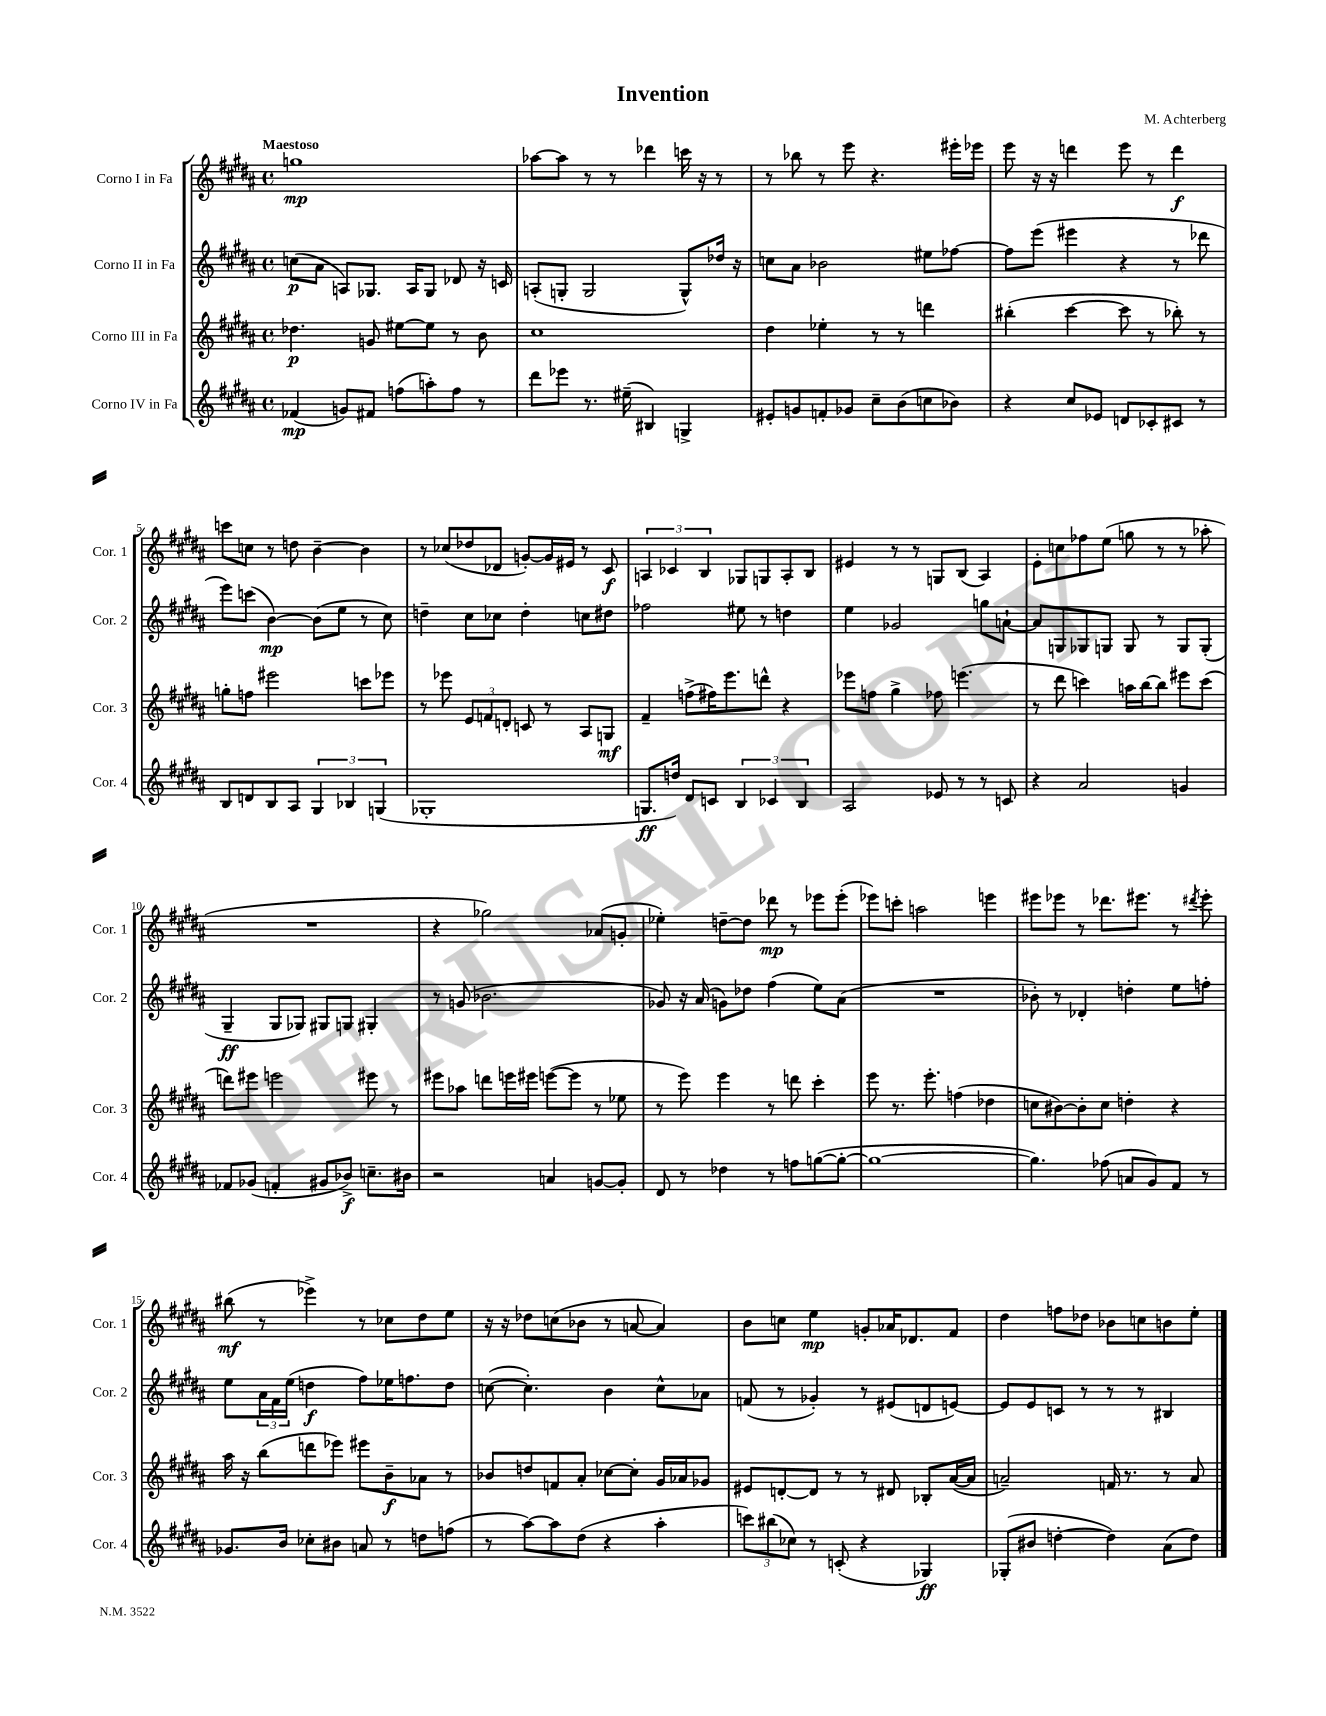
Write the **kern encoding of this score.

**kern	**kern	**kern	**kern
*staff4	*staff3	*staff2	*staff1
*clefG2	*clefG2	*clefG2	*clefG2
*k[f#c#g#d#a#]	*k[f#c#g#d#a#]	*k[f#c#g#d#a#]	*k[f#c#g#d#a#]
*M4/4	*M4/4	*M4/4	*M4/4
*met(c)	*met(c)	*met(c)	*met(c)
(4f-	4.dd-	(8cc	1gg
.	.	8a#	.
8g)	.	8A)	.
8f#	8g	8.G-	.
(8ff	[8ee#	.	.
.	.	16A	.
8aa')	8ee#]	8G-	.
8ff	8r	8d-	.
8r	8b	16r	.
.	.	16c	.
=	=	=	=
8ddd#	1cc#	(8A'	[8aa-
8eee-	.	8G'	8aa-]
8.r	.	2G	8r
.	.	.	8r
(16ee#~	.	.	.
4B#)	.	.	4ddd-
4G^	.	8G^^)	16ccc
.	.	.	16r
.	.	16dd-	8r
.	.	16r	.
=	=	=	=
8e#'	4dd#	8cc	8r
8g	.	8a#	8bb-
8f'	4ee-'	2b-	8r
8g-	.	.	8eee
8cc#~	8r	.	4.r
(8b	8r	.	.
8cc	4ddd	8ee#	.
8b-)	.	[8ff-	16eee#'
.	.	.	16eee-
=	=	=	=
4r	(4bb#'	8ff-]	8eee
.	.	(8eee	16r
.	.	.	16r
8cc#	[4ccc#	4eee#	4ddd
8e-	.	.	.
8d	8ccc#]	4r	8eee
8c-'	8r	.	8r
8c#	8bb-')	8r	4ddd
8r	8r	8ddd-	.
=	=	=	=
8B	8gg'	8eee)	8ccc
8d	8ff	(8ccc	8cc
8B	2eee#	[4b)	8r
8A#	.	.	8dd
6G#	.	(8b]	[4b~
.	.	8ee	.
6B-	.	.	.
.	8ccc	8r	4b]
(6G	.	.	.
.	8eee-	8cc#)	.
=	=	=	=
1G-'	8r	4dd~	8r
.	8eee-	.	(8cc-
.	12e	8cc#	8dd-
.	12f	.	.
.	.	8cc-	8d-
.	12d'	.	.
.	8c	4dd'	[8g')
.	8r	.	16g]
.	.	.	16e#
.	8A#	8cc	8r
.	8G	8dd#	8c#
=	=	=	=
8.G	4f#~	2ff-	6A
.	.	.	6c-
16dd)	.	.	.
8d#	(8ff^	.	.
.	.	.	6B
8c	16ff#)	.	.
.	8.eee	.	.
6B	.	8ee#	8G-
.	8ddd^^	8r	8G
6c-	.	.	.
.	4r	4dd	8A'
6B	.	.	.
.	.	.	8B
=	=	=	=
2A#	8eee-	4ee	4e#
.	8ff	.	.
.	4gg#^	2g-	8r
.	.	.	8r
8e-	8ff-	.	8G
8r	(4.eee	.	(8B
8r	.	8gg	4A#)
8c	.	[8a`	.
=	=	=	=
4r	8r	8a]	8e'
.	8ddd#	8G	8cc
2a#	4ccc)	8G-	8ff-
.	.	8G	(8ee
.	16aa	8G	8gg
.	[16bb	.	.
.	8bb]	8r	8r
4g	8eee#	8G	8r
.	(8ccc	(8G'	8aa-'
=	=	=	=
8f-	8ddd)	4G#~	1r
(8g-	8eee#	.	.
4f'	2eee	8G#	.
.	.	8G-)	.
8g#	.	8G#	.
8b-^)	.	8G	.
8.cc~	8eee#	4G#'	.
.	8r	.	.
16b#	.	.	.
=	=	=	=
2r	8eee#	8r	4r
.	8aa-	(8g	.
.	8ddd	2.b-	2gg-)
.	16eee	.	.
.	16eee#	.	.
4a	([8eee	.	.
.	8eee]	.	.
[8g	8r	.	(8a-
8g']	8ee-	.	8g'
=	=	=	=
8d#	8r	8g-)	4ee-')
8r	8eee)	16r	.
.	.	(16a#	.
4dd-	4eee	8g)	[8dd~
.	.	8dd-	8dd]
8r	8r	(4ff#	8ddd-
8ff	8ddd	.	8r
([8gg	4ccc#'	8ee)	8eee-
8gg'_	.	(8a#	(8eee-'
=	=	=	=
1gg_	8eee	1r	8eee-)
.	8.r	.	8ccc'
.	.	.	2aa
.	8.eee'	.	.
.	(4ff	.	.
.	4dd-	.	4eee
=	=	=	=
4.gg])	8cc	8b-')	8eee#
.	[8b#)	8r	8eee-
.	8b#']	4d-'	8r
(8ff-	8cc	.	8.ddd-
8a	4dd'	4dd'	.
.	.	.	8.eee#
8g#)	.	.	.
8f#	4r	8ee	8r
.	.	.	8qddd#
8r	.	8ff'	8eee#'
=	=	=	=
8.g-	16aa#	8ee	(8bb#
.	16r	.	.
.	(8bb	24a#	8r
.	.	24f#	.
16b	.	.	.
.	.	(24ee	.
8cc-'	8ddd	4dd	4eee-^)
8b#	8eee-)	.	.
8a	8eee#	8ff#)	8r
8r	8b~	16ee-	8cc-
.	.	8.ff	.
8dd	8a-	.	8dd#
(8ff	8r	8dd	8ee
=	=	=	=
8r	8b-	([8cc	16r
.	.	.	16r
[8aa#)	8dd	4.cc'])	8dd-
8aa#]	8f	.	(8cc
(8dd#	8a#'	.	8b-
4r	[8cc-	4b	8r
.	8cc-']	.	[8a
4aa#'	16g#	8cc^^	4a])
.	16a-	.	.
.	8g-	8a-	.
=	=	=	=
12ccc)	8e#	(8f	8b
(12bb#	.	.	.
.	[8d'	8r	8cc
12cc-)	.	.	.
8r	8d]	4g-')	4ee
(8c'	8r	.	.
4r	8r	8r	8g'
.	8d#	(8e#	16a-
.	.	.	8.d-
4G-)	8B-'	8d	.
.	([16a#	[8e)	8f#
.	16a#]	.	.
=	=	=	=
(8G-'	2a~)	8e]	4dd#
8b#	.	8e	.
[4dd'	.	8c	8ff
.	.	8r	8dd-
4dd])	16f	8r	8b-
.	8.r	.	.
.	.	8r	8cc
(8a#	8r	4B#	8b
8dd)	8a	.	8ee'
==	==	==	==
*-	*-	*-	*-
